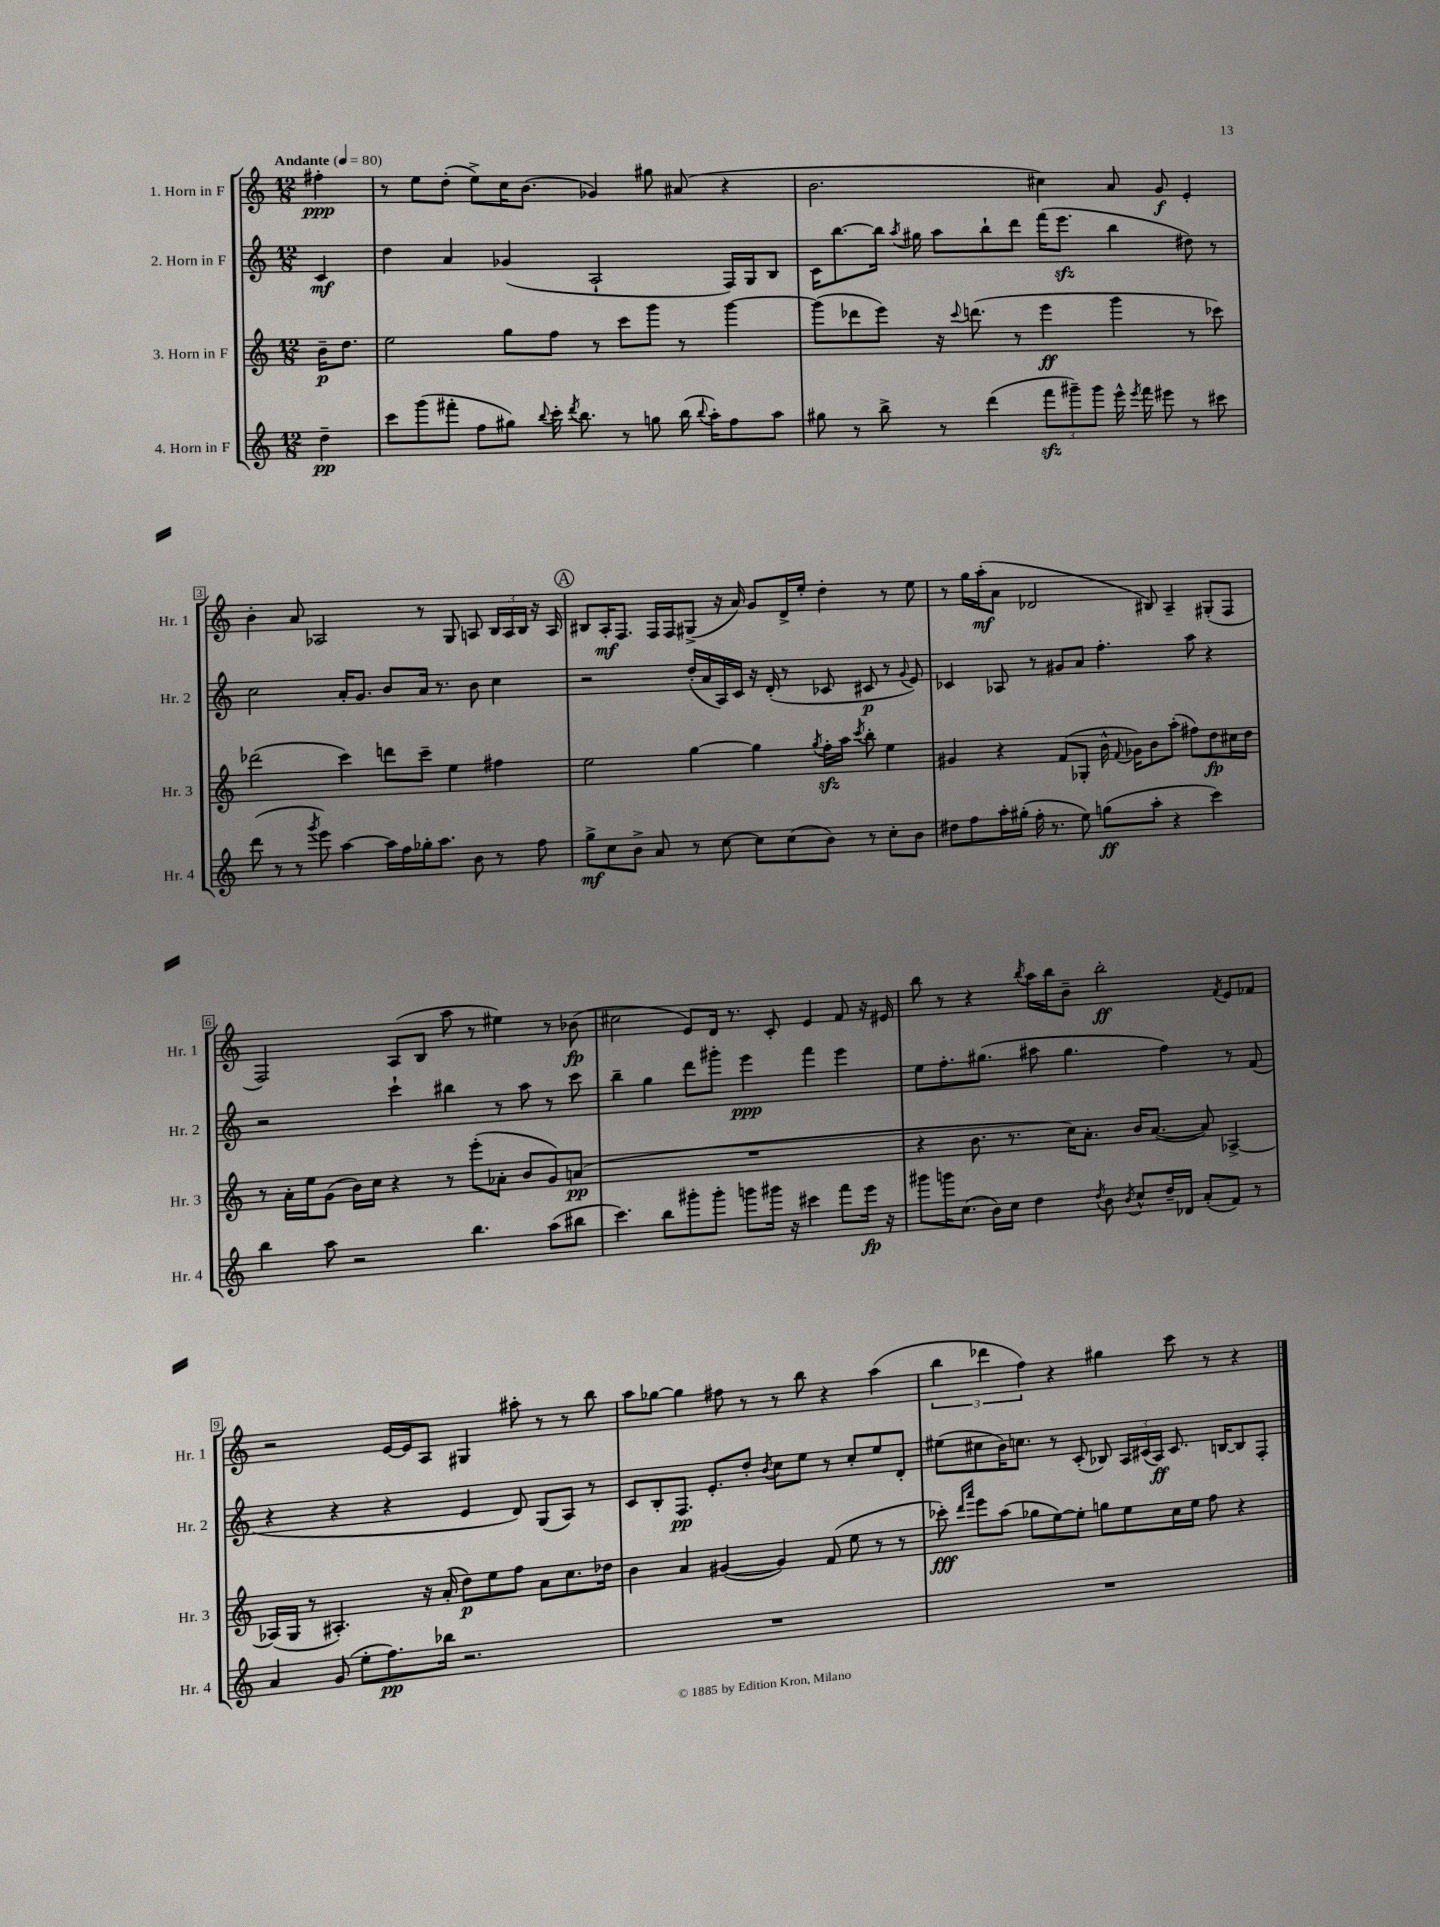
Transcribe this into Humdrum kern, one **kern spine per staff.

**kern	**dynam	**kern	**dynam	**kern	**dynam	**kern	**dynam
*part4	*part4	*part3	*part3	*part2	*part2	*part1	*part1
*staff4	*staff4	*staff3	*staff3	*staff2	*staff2	*staff1	*staff1
*I"4. Horn in F	*	*I"3. Horn in F	*	*I"2. Horn in F	*	*I"1. Horn in F	*
*I'Hr. 4	*	*I'Hr. 3	*	*I'Hr. 2	*	*I'Hr. 1	*
*clefG2	*	*clefG2	*	*clefG2	*	*clefG2	*
*k[]	*	*k[]	*	*k[]	*	*k[]	*
*M12/8	*	*M12/8	*	*M12/8	*	*M12/8	*
*MM80	*	*MM80	*	*MM80	*	*MM80	*
=	=	=	=	=	=	=	=
!	!	!	!	!	!	!LO:TX:a:B:t=Andante	!
4dd~\	pp	16b~\KL	p	4c/	mf	4ff#X'\	ppp
.	.	8.dd\J	.	.	.	.	.
=1	=1	=1	=1	=1	=1	=1	=1
8ccc\L	.	2ee\	.	4dd\	.	8r	.
(8ggg\	.	.	.	.	.	8ee\L	.
8fff#X'\J	.	.	.	4a/	.	(8dd'\J	.
8ff\L	.	.	.	.	.	8ee^\L)	.
8gg#X\J)	.	8gg\L	.	(4g-X/	.	16cc\K	.
.	.	.	.	.	.	(8.b\J	.
8qqbb/	.	.	.	.	.	.	.
16ccc'\	.	8ff\J	.	.	.	.	.
8qddd/	.	.	.	.	.	.	.
8.bb\	.	.	.	.	.	.	.
.	.	8r	.	2A`/	.	4g-X/)	.
8r	.	8ccc\L	.	.	.	.	.
8ggn\	.	8ggg\J	.	.	.	8gg#X\	.
(16bb\	.	8r	.	.	.	(8a#X/	.
8qqbb/	.	.	.	.	.	.	.
16aa'\KL)	.	.	.	.	.	.	.
8ff\	.	[4ggg\	.	16F/LL)	.	4r	.
.	.	.	.	16G/J	.	.	.
8aa\J	.	.	.	8B/J	.	.	.
=2	=2	=2	=2	=2	=2	=2	=2
8gg#X\	.	(8ggg\L]	.	16c\KL	.	2.b\	.
.	.	.	.	[8.bb\	.	.	.
8r	.	8ddd-X\	.	.	.	.	.
8bb^\	.	8eee\J)	.	16bb\Jk]	.	.	.
.	.	.	.	8qaa/	.	.	.
.	.	.	.	16gg#X\	.	.	.
8r	.	16r	.	8aa\L	.	.	.
.	.	8qqccc/	.	.	.	.	.
.	.	(8.dddn\	.	.	.	.	.
(4ddd\	.	.	.	8bb`\	.	.	.
.	.	8r	.	8ddd\J	.	.	.
12fffzz\L	.	4eee\	ff	(16fff\KL	.	4cc#X\)	.
.	.	.	.	8.eeezz\J	.	.	.
12ggg#X~\)	.	.	.	.	.	.	.
12ggg#\J	.	.	.	.	.	.	.
16eee^^\	.	4ggg\	.	4bb\	.	8a/	.
8qeee/	.	.	.	.	.	.	.
16fff\	.	.	.	.	.	.	.
8eee#X\	.	.	.	.	.	8g/	f
8r	.	8r	.	8dd#X\)	.	4e'/	.
8ccc#X\	.	8ccc-X\)	.	8r	.	.	.
!!LO:LB:g=z
=3	=3	=3	=3	=3	=3	=3	=3
(8ddd\	.	(2ddd-X\	.	2cc\	.	4b'\	.
8r	.	.	.	.	.	.	.
8r	.	.	.	.	.	8a/	.
8qggg/	.	.	.	.	.	.	.
8eee\)	.	.	.	.	.	2A-X/	.
[4aa\	.	4ccc\)	.	16a'/KL	.	.	.
.	.	.	.	8.g/J	.	.	.
16aa\LL]	.	8dddn\L	.	8b/L	.	.	.
16ff\	.	.	.	.	.	.	.
16gg-X'\J	.	8ccc~\J	.	16a/Jk	.	8r	.
8.aa\J	.	.	.	8.r	.	.	.
.	.	4ee\	.	.	.	8G/	.
8b\	.	.	.	8b\	.	8An/	.
8r	.	4ff#X\	.	4cc\	.	24B/LL	.
.	.	.	.	.	.	24A/	.
.	.	.	.	.	.	24B/JJ	.
8ff\	.	.	.	.	.	16r	.
.	.	.	.	.	.	16A/	.
!!LO:REH:place=s1:t=A
=4	=4	=4	=4	=4	=4	=4	=4
8gg^\L	mf	2ee\	.	2r	.	8B#X/L	.
8cc\	.	.	.	.	.	16A'/K	mf
.	.	.	.	.	.	8.F/J	.
8b^\J	.	.	.	.	.	.	.
8a/	.	.	.	.	.	16F/LL	.
.	.	.	.	.	.	16F/J	.
8r	.	[4gg\	.	(16dd'/LL	.	(8G#X^/J	.
.	.	.	.	16a/	.	.	.
[8cc\	.	.	.	16A/)	.	16r	.
.	.	.	.	16c/JJ	.	16a/)	.
8cc\L]	.	4gg\]	.	16r	.	8g/L	.
.	.	.	.	(16d'/	.	.	.
(8cc\	.	.	.	8r	.	16d^/L	.
.	.	.	.	.	.	16ee'/JJ	.
.	.	8qgg/	.	.	.	.	.
8b\J)	.	16ffzz'\LL	.	8c-X/	.	4dd'\	.
.	.	16aa\JJ	.	.	.	.	.
.	.	8qccc/	.	.	.	.	.
8r	.	8bb'\	.	8c#X/	p	.	.
8cc'\L	.	4ee\	.	8r	.	8r	.
.	.	.	.	8qqg/	.	.	.
8b\J	.	.	.	8e/)	.	8ee\	.
=5	=5	=5	=5	=5	=5	=5	=5
8dd#X\L	.	4g#X/	.	4c-X/	.	8r	.
8ff\	.	.	.	.	.	16gg\LL	.
.	.	.	.	.	.	(16aa'\J	mf
16aa'\L	.	4r	.	8A-X/	.	8a\J	.
(16gg#X'\JJ	.	.	.	.	.	.	.
16ff'\	.	.	.	8r	.	2d-X/	.
8.r	.	.	.	.	.	.	.
.	.	(8f/L	.	8g#X/L	.	.	.
8ee\)	.	8G-X'/J	.	8a/J	.	.	.
(8ggn\L	ff	16b^^\	.	4.ff'\	.	.	.
.	.	8qqf/	.	.	.	.	.
.	.	16g-X\KL)	.	.	.	.	.
8aa'\J	.	8b\	.	.	.	8B#X/)	.
4r	.	(8aa'\J	.	.	.	4A~/	.
.	.	8ff#X\L)	.	8aa\	.	.	.
4ccc\)	.	8dd\	fp	4r	.	(8G#X'/L	.
.	.	16cc#X\L	.	.	.	8F/J	.
.	.	16dd\JJ	.	.	.	.	.
!!LO:LB:g=z
=6	=6	=6	=6	=6	=6	=6	=6
4bb\	.	8r	.	2r	.	2F/)	.
.	.	16a'\LL	.	.	.	.	.
.	.	16ee\J	.	.	.	.	.
8aa\	.	(8g\J	.	.	.	.	.
2r	.	16b\LL)	.	.	.	.	.
.	.	16cc\JJ	.	.	.	.	.
.	.	4r	.	4ccc`\	.	(8A/L	.
.	.	.	.	.	.	8B/J	.
.	.	8r	.	4bb#X\	.	8aa\	.
4.bb\	.	(8eee'\L	.	.	.	8r	.
.	.	8a-X'\J	.	8r	.	4ee#X\)	.
.	.	8b/L	.	8aa\	.	.	.
(8aa\L	.	8g/)	.	8r	.	8r	.
8bb#X\J	.	(8an/J	pp	8ccc\	.	(8b-X\	fp
=7	=7	=7	=7	=7	=7	=7	=7
4.ccc\)	.	1.r	.	4bb~\	.	2cc#X\	.
.	.	.	.	4gg\	.	.	.
8bb\L	.	.	.	.	.	.	.
8ggg#X'\	.	.	.	8ddd\L	.	8e/L)	.
8ggg#'\J	.	.	.	8ggg#X'\J	.	16d/Jk	.
.	.	.	.	.	.	8.r	.
8gggn\L	.	.	.	4eee\	ppp	.	.
16ggg#X\Jk	.	.	.	.	.	8c'/	.
16r	.	.	.	.	.	.	.
4ccc#X\	.	.	.	4fff\	.	4e/	.
8fff\L	.	.	.	4eee\	.	8f/	.
16eee\Jk	fp	.	.	.	.	16r	.
16r	.	.	.	.	.	16e#X/	.
=8	=8	=8	=8	=8	=8	=8	=8
8ggg#X\L	.	4r	.	8ee\L	.	8bb\	.
16gggn\K	.	.	.	8.ff'\	.	8r	.
(8.cc\J	.	.	.	.	.	.	.
.	.	8.b\	.	.	.	4r	.
.	.	.	.	(8.gg#X\J	.	.	.
16b\LL)	.	.	.	.	.	.	.
16cc\JJ	.	8.r	.	.	.	.	.
.	.	.	.	.	.	8qbb/	.
4dd\	.	.	.	8aa#X\	.	16aa\LL	.
.	.	.	.	.	.	16bb\J	.
.	.	16cc\KL)	.	4.gg#\	.	8b~\J	.
.	.	8.a'\J	.	.	.	.	.
8qdd/	.	.	.	.	.	.	.
8b\	.	.	.	.	.	2bb'\	ff
8qb/	.	.	.	.	.	.	.
8cc^^/L	.	16b/KL	.	.	.	.	.
.	.	([8.a/J	.	.	.	.	.
16dd~/L	.	.	.	4ff\)	.	.	.
16d-X/JJ	.	.	.	.	.	.	.
(8a'/L	.	8a/])	.	.	.	.	.
.	.	.	.	.	.	8qf/	.
8f/J)	.	[4A-X^/	.	8r	.	8e/L	.
8r	.	.	.	(8f/	.	8f-X/J	.
!!LO:LB:g=z
=9	=9	=9	=9	=9	=9	=9	=9
4a/	.	(16A-X/LL]	.	4r	.	2r	.
.	.	16G/JJ	.	.	.	.	.
.	.	8r	.	.	.	.	.
(8g/	.	4.A#X'/)	.	4r	.	.	.
8ee'\L	.	.	.	.	.	.	.
8.ff\)	pp	.	.	4r	.	[16e/LL	.
.	.	.	.	.	.	16e/J]	.
.	.	16r	.	.	.	8A/J	.
16bb-X\Jk	.	(16a'/	.	.	.	.	.
2.r	.	8dd\L)	p	4e/	.	4G#X/	.
.	.	8ee\	.	.	.	.	.
.	.	8ff\J	.	8d/)	.	8aa#X'\	.
.	.	8a\L	.	(8G/L	.	8r	.
.	.	8.cc\	.	8A/J)	.	8r	.
.	.	.	.	8r	.	8bb\	.
.	.	16dd-X\Jk	.	.	.	.	.
=10	=10	=10	=10	=10	=10	=10	=10
1.r	.	4b\	.	8c/L	.	8aa\L	.
.	.	.	.	8B'/	.	[8gg-X\J	.
.	.	4a/	.	8.F/J	pp	4gg-\]	.
.	.	.	.	8.e'/L	.	.	.
.	.	([4g#X/	.	.	.	8ff#X\	.
.	.	.	.	8dd'/J	.	8r	.
.	.	.	.	8qb/	.	.	.
.	.	4g#/])	.	8cc\L	.	8r	.
.	.	.	.	8ee\J	.	8bb\	.
.	.	(8f/	.	8r	.	4r	.
.	.	8ee\	.	8cc'/L	.	.	.
.	.	8r	.	8ee/	.	(4aa\	.
.	.	8r	.	8d'/J	.	.	.
=11	=11	=11	=11	=11	=11	=11	=11
1.r	.	8ccc-X'\)	fff	(8ee#X\L	.	6bb\	.
.	.	16qqddd/LL	.	.	.	.	.
.	.	16qqaaa/JJ	.	.	.	.	.
.	.	8eee\L	.	8cc#X\	.	.	.
.	.	.	.	.	.	6ddd-X\	.
.	.	(8aa\J	.	16b\K)	.	.	.
.	.	.	.	8.ccn\J	.	.	.
.	.	.	.	.	.	6ff\)	.
.	.	8gg-X\L	.	.	.	.	.
.	.	[8ee\)	.	8r	.	4r	.
.	.	8ee'\J]	.	(8c'/	.	.	.
.	.	8ggn\L	.	8B-X/)	.	4gg#X\	.
.	.	8ee\	.	24A/LL	.	.	.
.	.	.	.	(24c#X/	.	.	.
.	.	.	.	24A/JJ)	ff	.	.
.	.	16cc\L	.	8.c#/	.	8ccc\	.
.	.	16ee\JJ	.	.	.	.	.
.	.	8ff\	.	.	.	8r	.
.	.	.	.	[16Bn/KL	.	.	.
.	.	4r	.	8B/]	.	4r	.
.	.	.	.	8F'/J	.	.	.
==	==	==	==	==	==	==	==
*-	*-	*-	*-	*-	*-	*-	*-
